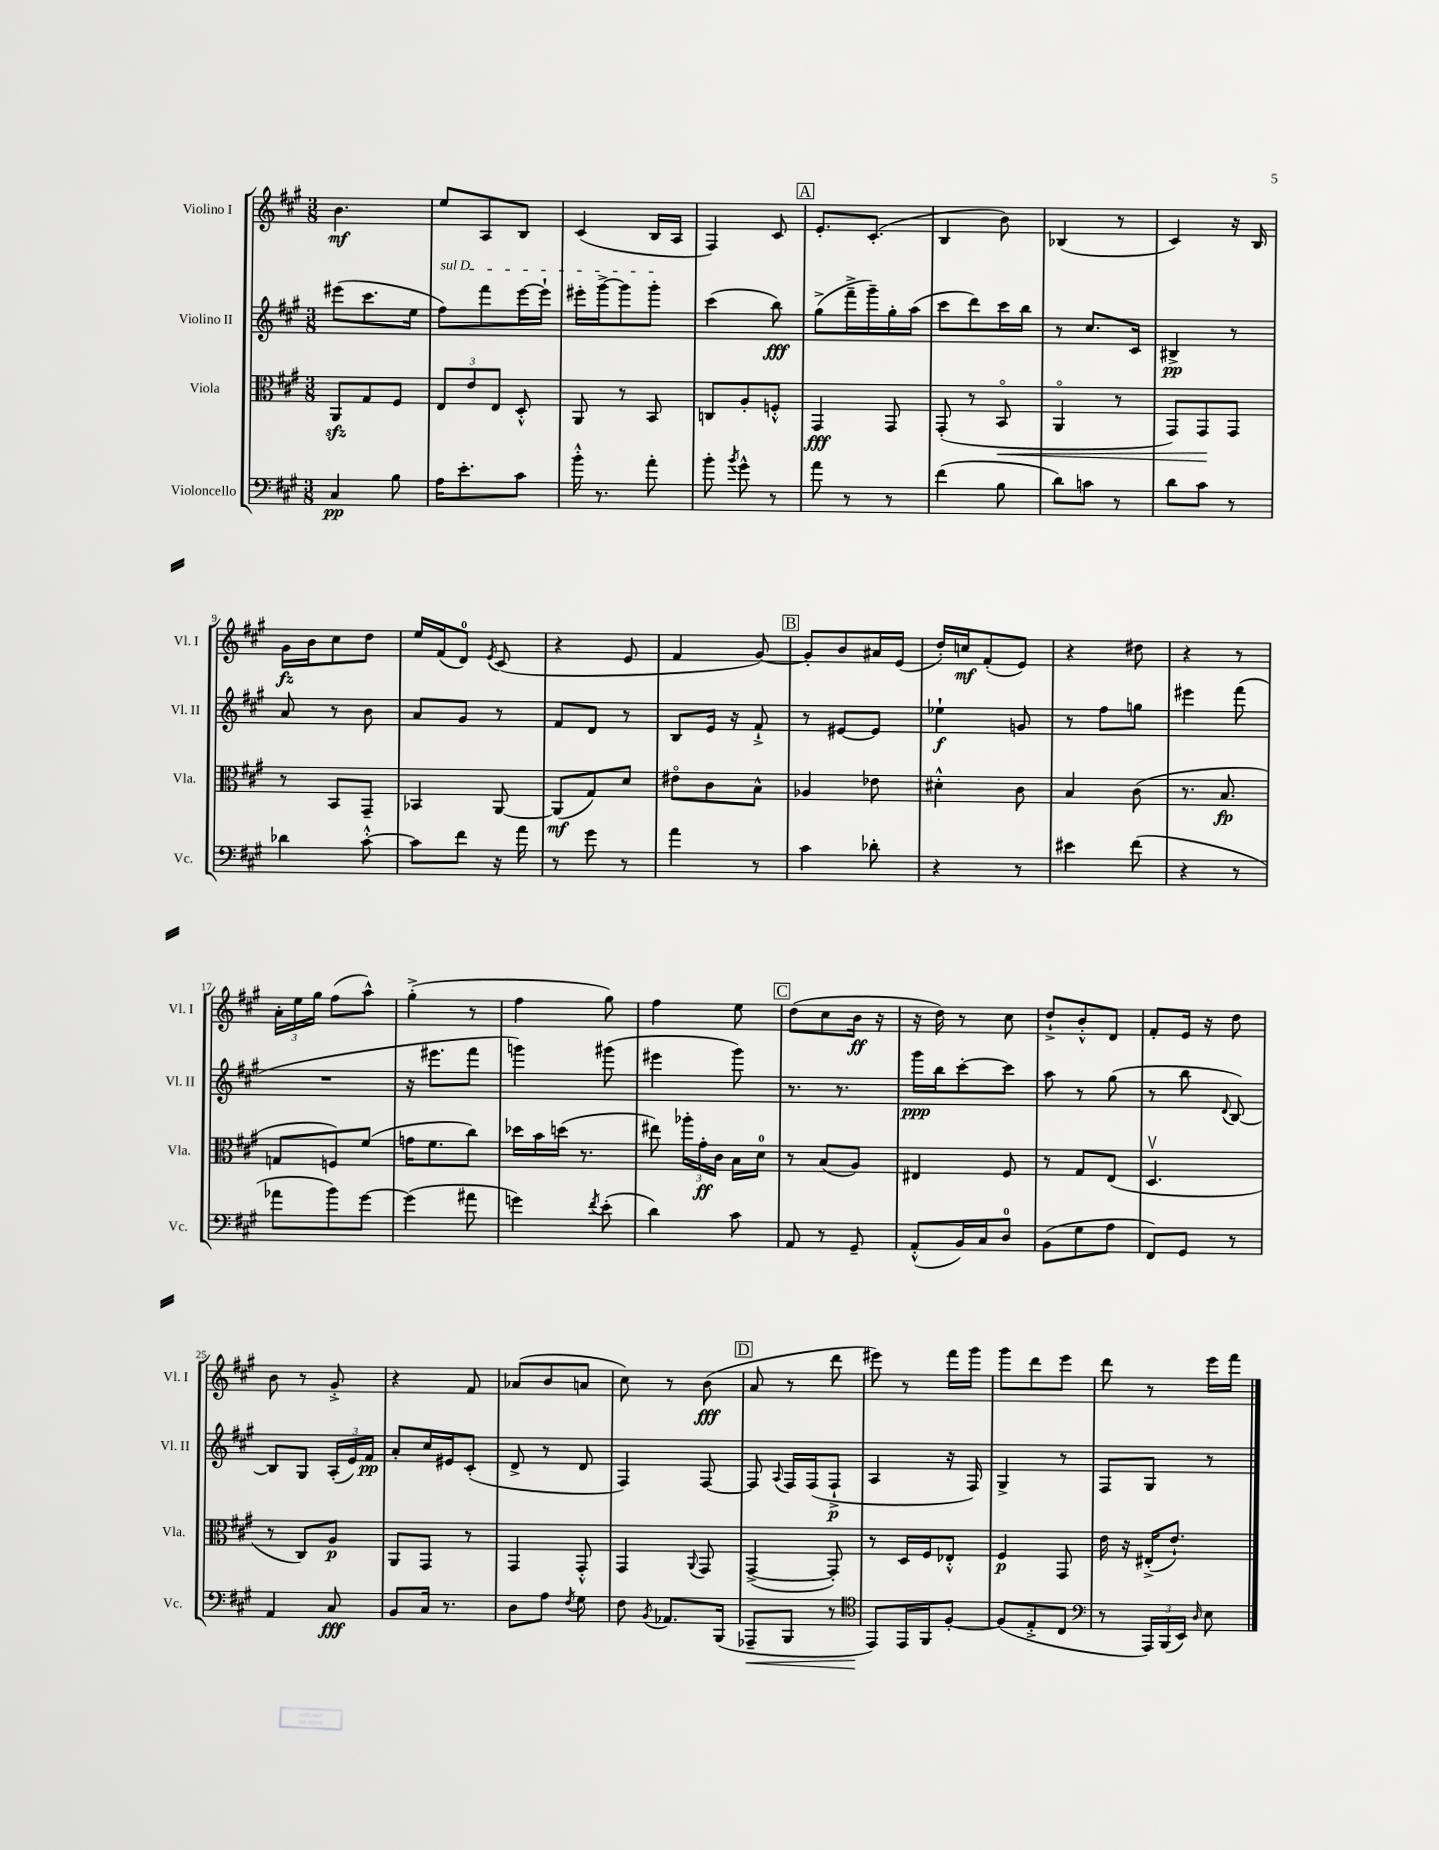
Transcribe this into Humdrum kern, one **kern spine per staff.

**kern	**dynam	**kern	**dynam	**kern	**dynam	**kern	**dynam
*part4	*part4	*part3	*part3	*part2	*part2	*part1	*part1
*staff4	*staff4	*staff3	*staff3	*staff2	*staff2	*staff1	*staff1
*I"Violoncello	*	*I"Viola	*	*I"Violino II	*	*I"Violino I	*
*I'Vc.	*	*I'Vla.	*	*I'Vl. II	*	*I'Vl. I	*
*clefF4	*	*clefC3	*	*clefG2	*	*clefG2	*
*k[f#c#g#]	*	*k[f#c#g#]	*	*k[f#c#g#]	*	*k[f#c#g#]	*
*M3/8	*	*M3/8	*	*M3/8	*	*M3/8	*
=1	=1	=1	=1	=1	=1	=1	=1
4C#/	pp	8AAzz/L	.	(8eee#X\L	.	4.b\	mf
.	.	8G#/	.	8.ccc#\	.	.	.
8B\	.	8F#/J	.	.	.	.	.
.	.	.	.	16ee\Jk	.	.	.
=2	=2	=2	=2	=2	=2	=2	=2
!	!	!	!	!LO:TX:a:i:t=sul D	!	!	!
16A\KL	.	12E/L	.	8ff#\L)	.	8ee/L	.
8.e'\	.	.	.	.	.	.	.
.	.	12e/	.	.	.	.	.
.	.	.	.	8fff#\	.	8A/	.
.	.	12E/J	.	.	.	.	.
8c#\J	.	8D'^^/	.	[16eee\L	.	8B/J	.
.	.	.	.	16eee`\JJ]	.	.	.
=3	=3	=3	=3	=3	=3	=3	=3
16b'^^\	.	8AA/	.	16eee#X'\LL	.	(4c#/	.
8.r	.	.	.	[16ggg#^\J	.	.	.
.	.	8r	.	8ggg#\]	.	.	.
8a'\	.	8BB/	.	8ggg#'\J	.	16B/LL	.
.	.	.	.	.	.	16A/JJ	.
=4	=4	=4	=4	=4	=4	=4	=4
8b'\	.	8Cn/L	.	(4ccc#\	.	4F#/)	.
8qb/	.	.	.	.	.	.	.
8g#^^\	.	8A'/	.	.	.	.	.
8r	.	8Fn'^^/J	.	8bb\)	fff	8c#/	.
!!LO:REH:place=s1:t=A
=5	=5	=5	=5	=5	=5	=5	=5
8a\	.	4GG#/	fff	(8gg#^\L	.	8.e'/L	.
8r	.	.	.	16fff#~^\L	.	.	.
.	.	.	.	16ggg#~\)	.	(8.c#'/J	.
8r	.	8GG#/	.	16gg#'\	.	.	.
.	.	.	.	(16aa\JJ	.	.	.
=6	=6	=6	=6	=6	=6	=6	=6
(4f#\	.	(8GG#'/	.	8ccc#\L	.	4B/	.
.	.	8r	.	8ddd\)	.	.	.
!	!	!	!LO:HP:b	!	!	!	!
8B\	.	8BB/	<	16ccc#\L	.	8b\)	.
.	.	.	.	16bb\JJ	.	.	.
=7	=7	=7	=7	=7	=7	=7	=7
8d\L)	.	4AA/	.	8r	.	(4B-X/	.
8cn\J	.	.	.	8.cc#/L	.	.	.
8r	.	8r	.	.	.	8r	.
.	.	.	.	16c#/Jk	.	.	.
=8	=8	=8	=8	=8	=8	=8	=8
8d\L	.	8GG#/L)	.	4B#X^/	pp	4c#/)	.
8c#\J	.	8GG#/	.	.	.	.	.
8r	.	8GG#/J	[	8r	.	16r	.
.	.	.	.	.	.	16B/	.
!!LO:LB:g=z
=9	=9	=9	=9	=9	=9	=9	=9
4d-X\	.	8r	.	8a/	.	16g#\LL	fz
.	.	.	.	.	.	16b\J	.
.	.	8BB/L	.	8r	.	8cc#\	.
[8c#'^^\	.	8GG#~/J	.	8b\	.	8dd\J	.
=10	=10	=10	=10	=10	=10	=10	=10
8c#\L]	.	4BB-X/	.	8a/L	.	16ee/LL	.
.	.	.	.	.	.	(16f#/J	.
8f#\J	.	.	.	8g#/J	.	8d/J)	.
.	.	.	.	.	.	8qe/	.
16r	.	[8AA/	.	8r	.	(8c#/	.
16a\	.	.	.	.	.	.	.
=11	=11	=11	=11	=11	=11	=11	=11
8r	.	(8AA/L]	mf	8f#/L	.	4r	.
8g#\	.	8G#/)	.	8d/J	.	.	.
8r	.	8d/J	.	8r	.	8e/	.
=12	=12	=12	=12	=12	=12	=12	=12
4a\	.	8e#X\L	.	8B/L	.	4f#/	.
.	.	8c#\	.	16e/Jk	.	.	.
.	.	.	.	16r	.	.	.
8r	.	8B^^\J	.	8f#`^/	.	[8g#/)	.
!!LO:REH:place=s1:t=B
=13	=13	=13	=13	=13	=13	=13	=13
4c#\	.	4A-X/	.	8r	.	8g#'/L]	.
.	.	.	.	[8e#X/L	.	8b/	.
8d-X'\	.	8e-X\	.	8e#/J]	.	16a#X/L	.
.	.	.	.	.	.	(16e/JJ	.
=14	=14	=14	=14	=14	=14	=14	=14
4r	.	4d#X'^^\	.	4ee-X`\	f	16dd'/LL)	.
.	.	.	.	.	.	16ccn/J	mf
.	.	.	.	.	.	(8f#'/	.
8r	.	8c#\	.	8gn/	.	8e/J)	.
=15	=15	=15	=15	=15	=15	=15	=15
4e#X\	.	4B/	.	8r	.	4r	.
.	.	.	.	8ff#\L	.	.	.
(8f#\	.	(8c#\	.	8ggn\J	.	8dd#X\	.
=16	=16	=16	=16	=16	=16	=16	=16
4r	.	8.r	.	4eee#X\	.	4r	.
.	.	8.B/	fp	.	.	.	.
8r	.	.	.	(8fff#\	.	8r	.
!!LO:LB:g=z
=17	=17	=17	=17	=17	=17	=17	=17
8a-X\L	.	8Gn/L	.	4.r	.	24a'\LL	.
.	.	.	.	.	.	24ee\	.
.	.	.	.	.	.	24gg#\JJ	.
8b\)	.	8Fn/)	.	.	.	(8ff#\L	.
[8g#\J	.	(8f#/J	.	.	.	8aa^^\J)	.
=18	=18	=18	=18	=18	=18	=18	=18
(4g#\]	.	16gn\KL	.	16r	.	(4gg#'^\	.
.	.	8.f#\	.	8.eee#X\L	.	.	.
8a#X\	.	8cc#\J)	.	8fff#\J	.	8r	.
=19	=19	=19	=19	=19	=19	=19	=19
4gn\)	.	16dd-X\LL	.	4gggn\)	.	4ff#\	.
.	.	16b\	.	.	.	.	.
.	.	(16ddn\JJ	.	.	.	.	.
.	.	8.r	.	.	.	.	.
8qf#/	.	.	.	.	.	.	.
(8e'\	.	.	.	(8ggg#X\	.	8gg#\)	.
=20	=20	=20	=20	=20	=20	=20	=20
4d\)	.	8ee#X\)	.	4eee#X\	.	4ff#\	.
.	.	24aa-X'\LL	.	.	.	.	.
.	.	24g#'\	ff	.	.	.	.
.	.	24c#\JJ	.	.	.	.	.
8c#\	.	16B\LL	.	8ggg#\)	.	8ee\	.
.	.	16d\JJ	.	.	.	.	.
!!LO:REH:place=s1:t=C
=21	=21	=21	=21	=21	=21	=21	=21
8AA/	.	8r	.	8.r	.	(8dd\L	.
8r	.	(8B/L	.	.	.	8cc#\	.
.	.	.	.	8.r	.	.	.
8GG#~/	.	8A/J)	.	.	.	16b\Jk	ff
.	.	.	.	.	.	16r	.
=22	=22	=22	=22	=22	=22	=22	=22
(8AA'^^/L	.	4E#X/	.	16ggg#\LL	ppp	16r	.
.	.	.	.	16bb\J	.	16dd\)	.
16BB/L)	.	.	.	[8ccc#'\	.	8r	.
16C#/J	.	.	.	.	.	.	.
8D/J	.	8F#/	.	8ccc#\J]	.	8cc#\	.
=23	=23	=23	=23	=23	=23	=23	=23
(8BB\L	.	8r	.	8aa\	.	8dd`^/L	.
8G#\	.	8G#/L	.	8r	.	8b'^^/	.
8A\J	.	(8E/J	.	(8gg#\	.	8d/J	.
=24	=24	=24	=24	=24	=24	=24	=24
8FF#/L)	.	4.Dv/	.	8r	.	8f#'/L	.
8GG#/J	.	.	.	8bb\	.	16e/Jk	.
.	.	.	.	.	.	16r	.
.	.	.	.	8qqd/	.	.	.
8r	.	.	.	[8B/)	.	8dd\	.
!!LO:LB:g=z
=25	=25	=25	=25	=25	=25	=25	=25
4AA/	.	8r	.	8B/L]	.	8b\	.
.	.	8C#/L)	.	8G#/J	.	8r	.
8C#/	fff	8A/J	p	(24A'/LL	.	8g#'^/	.
.	.	.	.	24e/)	.	.	.
.	.	.	.	24f#/JJ	pp	.	.
=26	=26	=26	=26	=26	=26	=26	=26
8BB/L	.	8AA/L	.	8a'/L	.	4r	.
16C#/Jk	.	8GG#/J	.	16cc#/L	.	.	.
8.r	.	.	.	16e#X/J	.	.	.
.	.	8r	.	(8c#'/J	.	8f#/	.
=27	=27	=27	=27	=27	=27	=27	=27
8D\L	.	4GG#/	.	8d^/	.	(8a-X/L	.
8A\J	.	.	.	8r	.	8b/	.
8qF#/	.	.	.	.	.	.	.
8G#\	.	8GG#'^^/	.	8d/	.	8an/J	.
=28	=28	=28	=28	=28	=28	=28	=28
8F#\	.	4GG#/	.	4F#/)	.	8cc#\)	.
8qBB/	.	.	.	.	.	.	.
8.AA-X/L	.	.	.	.	.	8r	.
.	.	8qqAA/	.	.	.	.	.
.	.	8GG#/	.	[8F#/	.	(8b\	fff
(16BBB/Jk	.	.	.	.	.	.	.
!!LO:REH:place=s1:t=D
=29	=29	=29	=29	=29	=29	=29	=29
!	!LO:HP:b	!	!	!	!	!	!
8AAA-X~/L	<	([4GG#^/	.	8F#/]	.	8a/	.
.	.	.	.	8qqA/	.	.	.
8BBB/J	.	.	.	16F#/LL	.	8r	.
.	.	.	.	(16F#/J	.	.	.
8r	.	8GG#'/])	.	8F#`^/J	p	8ddd\	.
=30	=30	=30	=30	=30	=30	=30	=30
*clefC4	*	*	*	*	*	*	*
8EE/L)	.	8r	.	4A/	.	8eee#X\)	.
16EE/L	[	16D/LL	.	.	.	8r	.
16FF#/J	.	16F#/J	.	.	.	.	.
[8F#'/J	.	8E-X'^^/J	.	16r	.	16fff#\LL	.
.	.	.	.	16F#/)	.	16ggg#\JJ	.
=31	=31	=31	=31	=31	=31	=31	=31
(8F#/L]	.	4F#/	p	4G#^/	.	8ggg#\L	.
8E'^/	.	.	.	.	.	8ddd\	.
8C#/J	.	8GG#/	.	8r	.	8eee\J	.
=32	=32	=32	=32	=32	=32	=32	=32
*clefF4	*	*	*	*	*	*	*
8r	.	16e\	.	8F#/L	.	8ddd\	.
.	.	16r	.	.	.	.	.
24AAA/LL)	.	(16E#X'^/KL	.	8G#/J	.	8r	.
(24BBB/	.	.	.	.	.	.	.
.	.	8.e`/J)	.	.	.	.	.
24EE/JJ)	.	.	.	.	.	.	.
16qqD/	.	.	.	.	.	.	.
8E\	.	.	.	8r	.	16eee\LL	.
.	.	.	.	.	.	16fff#\JJ	.
==	==	==	==	==	==	==	==
*-	*-	*-	*-	*-	*-	*-	*-
